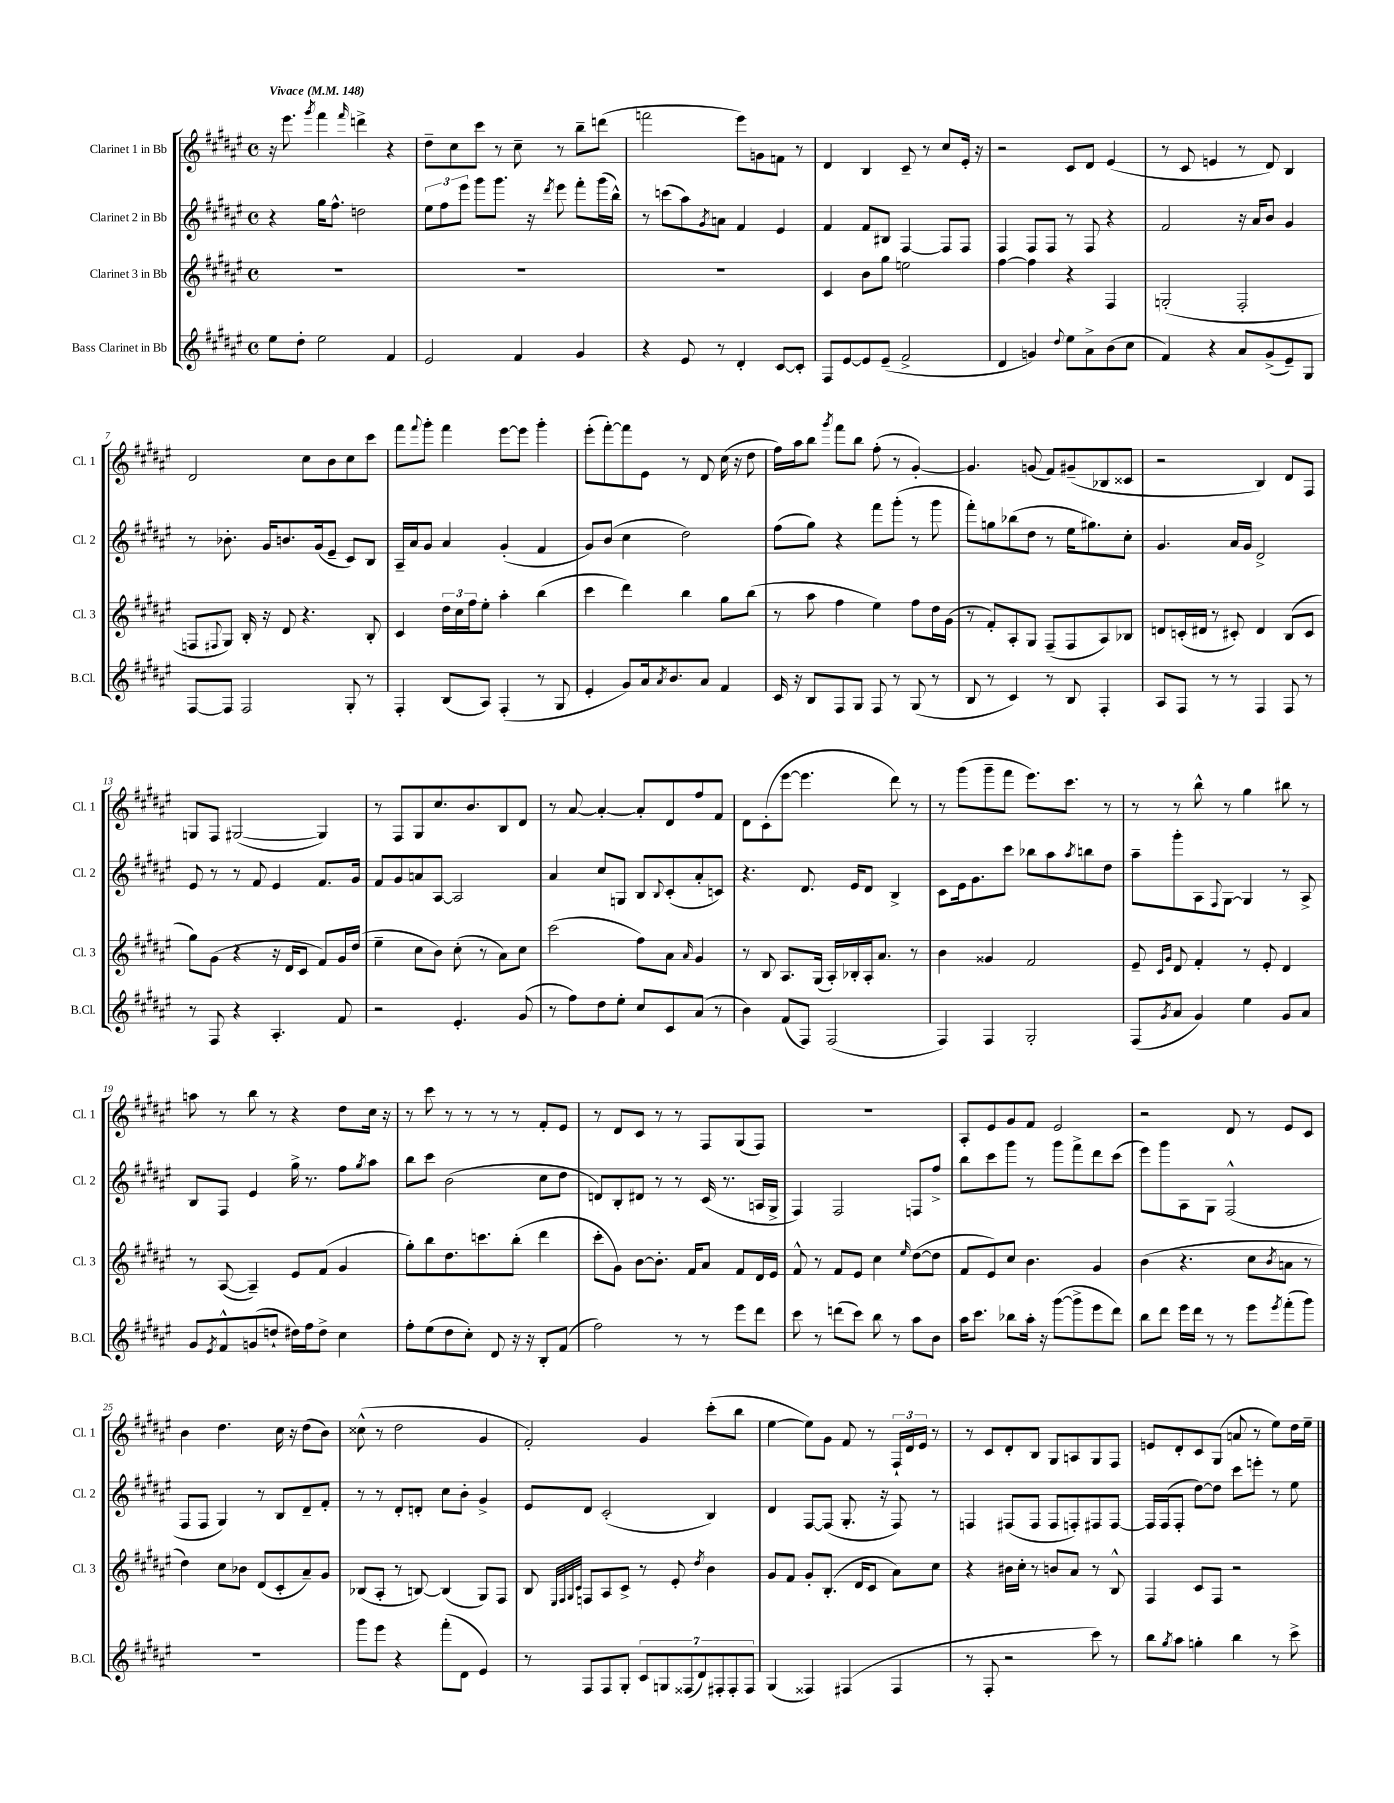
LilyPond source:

<<
\new StaffGroup <<
\new Staff = "s0" \with { instrumentName = "Clarinet 1 in Bb" shortInstrumentName = "Cl. 1" } {
    \clef treble \key fis \major \defaultTimeSignature \time 4/4 \tempo "Vivace" 4 = 148
    r16 eis'''8. \acciaccatura { gis'''8 } fis'''4 \grace { fis'''16 } d'''4-> r4 |
    dis''8-- cis''8 cis'''8 r8 cis''8-- r8 b''8-- d'''8( |
    f'''2 eis'''8) g'8 f'8 r8 |
    dis'4 b4 cis'8-- r8 cis''8 eis'16-. r16 |
    r2 cis'8 dis'8 eis'4( |
    r8 cis'8 e'4 r8 dis'8) b4 |
    dis'2 cis''8 b'8 cis''8 cis'''8 |
    fis'''8 \appoggiatura { fis'''8 } gis'''8-. fis'''4 eis'''8~ eis'''8 gis'''4-. |
    eis'''8-.( fis'''8~-.) fis'''8 eis'8 r8 dis'8 cis''16( r16 dis''8 |
    fis''16) ais''16 b''8 \acciaccatura { gis'''8 } fis'''8 b''8 fis''8-.( r8 gis'4~-.) |
    gis'4. g'8( fis'8) gis'8--( bes8 cisis'8 |
    r2 b4) dis'8 fis8 |
    g8 fis8 gis2~( gis4) |
    r8 fis8 gis8 cis''8. b'8. b8 dis'8 |
    r8 ais'8~ ais'4~-. ais'8-. dis'8 fis''8 fis'8 |
    dis'8 cis'8-.( eis'''8~ eis'''4. dis'''8) r8 |
    r8 gis'''8( gis'''8-- fis'''8 eis'''8.) cis'''8. r8 |
    r8 r8 b''8-^ r8 gis''4 bis''8 r8 |
    a''8 r8 b''8 r8 r4 dis''8 cis''16 r16 |
    r8 cis'''8 r8 r8 r8 r8 fis'8-. eis'8 |
    r8 dis'8 cis'8 r8 r8 fis8 gis8( fis8) |
    R1 |
    ais8-. eis'8 gis'8 fis'8 eis'2 |
    r2 dis'8 r8 eis'8 cis'8 |
    b'4 dis''4. cis''16 r16 dis''8( b'8) |
    cisis''8-^( r8 dis''2 gis'4 |
    fis'2-.) gis'4 cis'''8-.( b''8 |
    eis''4~ eis''8) gis'8 fis'8 r8 \tuplet 3/2 { fis16-! dis'16 eis'16 } r8 |
    r8 cis'8 dis'8-. b8 gis8 a8 gis8 fis8 |
    e'8 dis'8-. cis'8 gis8( a'8 r8 eis''8) dis''16 eis''16-- \bar "|." |
}
\new Staff = "s1" \with { instrumentName = "Clarinet 2 in Bb" shortInstrumentName = "Cl. 2" } {
    \clef treble \key fis \major \defaultTimeSignature \time 4/4
    r4 gis''16 fis''8.-^ d''2 |
    \tuplet 3/2 { eis''8 fis''8 eis'''8 } gis'''8 gis'''8. r16 \acciaccatura { dis'''8 } eis'''8 fis'''8-. gis'''16( b''16-^) |
    r8 c'''8( ais''8) \acciaccatura { gis'8 } a'8 fis'4 eis'4 |
    fis'4 fis'8 bis8 fis4~ fis8 fis8 |
    fis4 fis8 fis8 r8 fis8 r4 |
    fis'2 r16 ais'16 b'8 gis'4 |
    r8 bes'8.-. gis'16 b'8. gis'16( eis'8-- cis'8) b8 |
    ais16-- ais'16 gis'8 ais'4 gis'4-.( fis'4 |
    gis'8) b'8( cis''4 dis''2) |
    fis''8( gis''8) r4 fis'''8 gis'''8-.( r8 gis'''8 |
    fis'''8-.) g''8 bes''8( dis''8 r8 eis''16 gis''8.) cis''8-. |
    gis'4. ais'16 gis'16 dis'2-> |
    eis'8 r8 r8 fis'8 eis'4 fis'8. gis'16 |
    fis'8 gis'8 a'8 ais8~ ais2 |
    ais'4 cis''8 g8 b8 \appoggiatura { b8 } cis'8-.( ais'8-. c'8) |
    r4. dis'8. eis'16 dis'8 b4-> |
    cis'8 eis'16 gis'8. cis'''8 bes''8 ais''8 \acciaccatura { ais''8 } b''8 dis''8 |
    ais''8-- gis'''8-. ais8 \appoggiatura { fis8 } gis8~ gis4 r8 ais8-> |
    b8 fis8 eis'4 gis''16-> r8. fis''8 \acciaccatura { gis''8 } ais''8 |
    b''8 cis'''8 b'2( cis''8 dis''8 |
    d'8) b8-. dis'8 r8 r8 cis'16( r8. a16 gis16-> |
    fis4) fis2 f8 fis''8-> |
    b''8 cis'''8 gis'''8 r8 gis'''8 fis'''8-> dis'''8 cis'''8( |
    eis'''8) gis'''8 ais8 gis8 fis2-^( |
    fis8 fis8 gis4) r8 b8 dis'8-- fis'8-. |
    r8 r8 dis'8-. d'8-. cis''8 b'8-. gis'4-> |
    eis'8 dis'8 cis'2-.( b4) |
    dis'4 fis8~ fis8( gis8.-. r16 fis8) r8 |
    f4 fis8( fis8 fis8 f8-.) fis8 fis8~ |
    fis16 fis16( fis8-. dis''8~) dis''8 cis'''8 e'''8-. r8 eis''8 \bar "|." |
}
\new Staff = "s2" \with { instrumentName = "Clarinet 3 in Bb" shortInstrumentName = "Cl. 3" } {
    \clef treble \key fis \major \defaultTimeSignature \time 4/4
    R1 |
    R1 |
    R1 |
    cis'4 b'8 gis''8 e''2 |
    fis''4~ fis''4 r4 fis4 |
    g2-.( fis2-. |
    f8 \appoggiatura { fis8 } gis8) b16-. r16 dis'8 r4. b8-. |
    cis'4 \tuplet 3/2 { dis''16 cis''16 fis''16 } eis''8-. ais''4-. b''4( |
    cis'''4 dis'''4) b''4 gis''8 b''8( |
    r8 ais''8 fis''4 eis''4) fis''8 dis''16 gis'16( |
    r8 fis'8-.) ais8-. gis8 fis8--( fis8 ais8) bes8 |
    d'8 c'16-.( dis'16 r8 cis'8-.) dis'4 b8( cis'8 |
    gis''8) gis'8( r4 r16 dis'16 cis'8 fis'8) gis'16 dis''16( |
    eis''4-- cis''8 b'8) cis''8-.( r8 ais'8) cis''8 |
    cis'''2( fis''8) ais'8 \grace { ais'16 } gis'4 |
    r8 b8 ais8. gis16( ais16-.) bes16-. ais16-. ais'8. r8 |
    b'4 gisis'4 fis'2 |
    eis'8-- \grace { cis'16 gis'16 } dis'8 fis'4-. r8 eis'8-. dis'4 |
    r8 ais8~( ais4--) eis'8 fis'8( gis'4 |
    gis''8-.) b''8 dis''8. c'''8. b''8-.( dis'''4 |
    cis'''8-. gis'8) b'8~ b'8.-. fis'16 ais'8 fis'8 dis'16 eis'16 |
    fis'8-^ r8 fis'8 eis'8 cis''4 \grace { eis''16 } dis''8~( dis''8 |
    fis'8 eis'8) cis''8 b'4. gis'4 |
    b'4( r4. cis''8 \acciaccatura { b'8 } a'8 r8 |
    dis''4) cis''8 bes'8 dis'8( cis'8-. ais'8--) gis'8 |
    bes8( ais8-. r8 b8~) b4( gis8) fis8 |
    b8 \grace { eis32 fis32 gis32 cis'32 } f8 ais8 cis'8-> r8 eis'8-. \acciaccatura { dis''8 } b'4 |
    gis'8 fis'8 gis'8-. b8.-.( dis'16 cis'8 ais'8) cis''8 |
    r4 bis'16 cis''16-. r8 b'8 ais'8 r8 b8-^ |
    fis4 cis'8 fis8 r2 \bar "|." |
}
\new Staff = "s3" \with { instrumentName = "Bass Clarinet in Bb" shortInstrumentName = "B.Cl." } {
    \clef treble \key fis \major \defaultTimeSignature \time 4/4
    eis''8 dis''8-. eis''2 fis'4 |
    eis'2 fis'4 gis'4 |
    r4 eis'8 r8 dis'4-. cis'8~ cis'8-. |
    fis8 eis'8~ eis'8 eis'8--( fis'2-> |
    dis'4 g'4) \appoggiatura { dis''8 } eis''8 ais'8-> b'8( cis''8 |
    fis'4) r4 ais'8 gis'8->( eis'8--) gis8 |
    fis8~ fis8 fis2 gis8-. r8 |
    fis4-. b8( ais8) fis4-.( r8 gis8 |
    eis'4-. gis'8) ais'16 \acciaccatura { ais'8 } b'8. ais'8 fis'4 |
    cis'16 r16 b8 fis8 gis8 fis8 r8 gis8( r8 |
    b8 r8 cis'4) r8 b8 fis4-. |
    ais8 fis8 r8 r8 fis4 fis8 r8 |
    r8 fis8 r4 ais4.-. fis'8 |
    r2 eis'4.-. gis'8( |
    r8 fis''8) dis''8 eis''8-. cis''8 cis'8 ais'8( r8 |
    b'4) fis'8( fis8) fis2( |
    fis4) fis4 gis2-. |
    fis8( \acciaccatura { gis'8 } ais'8 gis'4) eis''4 gis'8 ais'8 |
    gis'8 \acciaccatura { eis'8 } fis'8-^ g'8( d''8-! dis''16) fis''16 dis''8-> cis''4 |
    fis''8-. eis''8( dis''8 cis''8-.) dis'8 r16 r16 b8-. fis'8( |
    fis''2) r8 r8 eis'''8 dis'''8 |
    cis'''8 r8 d'''8( cis'''8) b''8 r8 ais''8 b'8 |
    ais''16 cis'''8. bes''8 ais''16-. r16 gis'''8~( gis'''8-> eis'''8 dis'''8) |
    b''8 dis'''8 eis'''16 dis'''16 r8 r8 eis'''8 \acciaccatura { eis'''8 } fis'''8-.( gis'''8) |
    R1 |
    gis'''8 eis'''8 r4 fis'''8-.( dis'8 eis'4) |
    r8 fis8 fis8 gis8-. \tuplet 7/4 { cis'8 g8 fisis8( dis'8) fis8-. fis8-. fis8 } |
    gis4( fisis4) fis4( fis4 |
    r8 fis8-. r2 cis'''8) r8 |
    b''8 \acciaccatura { gis''8 } ais''8 g''4-. b''4 r8 cis'''8-> \bar "|." |
}
>>
>>
